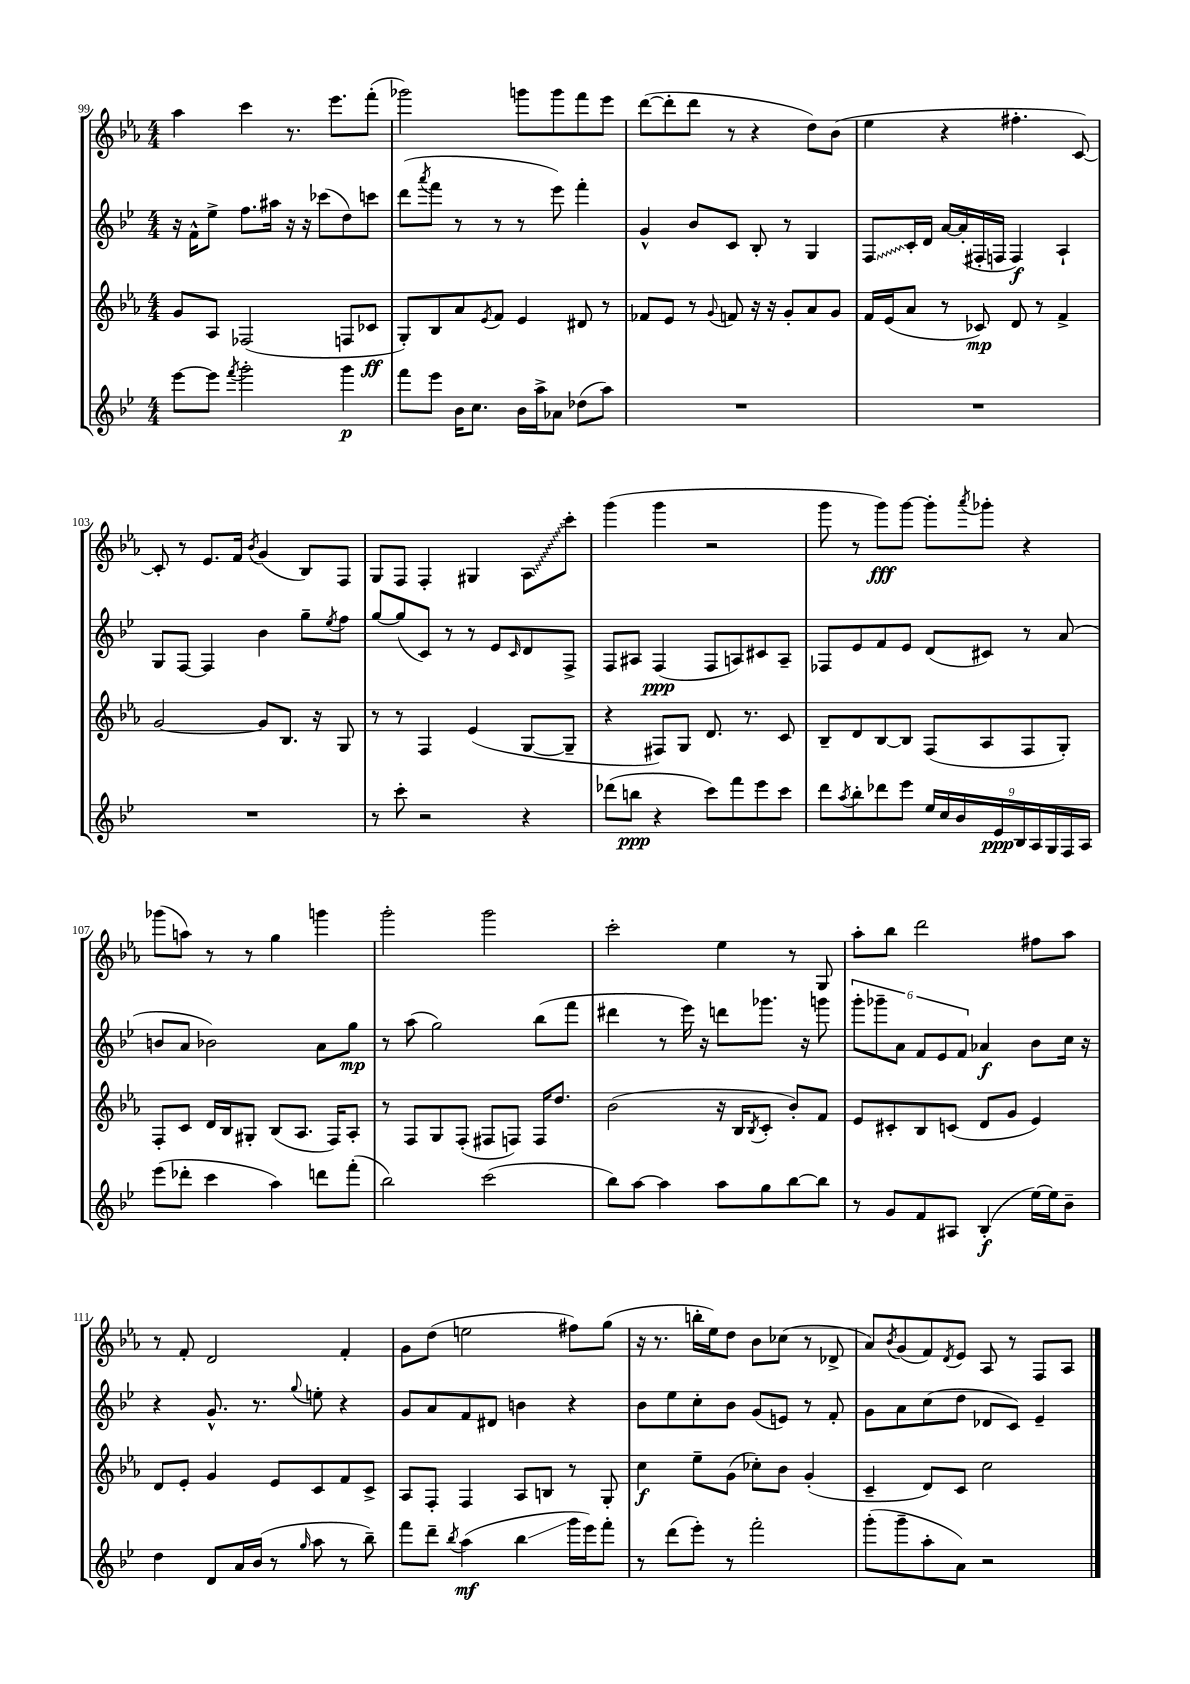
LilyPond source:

<<
\new StaffGroup <<
\new Staff = "s0" {
    \clef treble \key ees \major \numericTimeSignature \time 4/4
    aes''4 c'''4 r8. ees'''8. f'''8-.( |
    ges'''2) g'''8 g'''8 f'''8 ees'''8 |
    d'''8~( d'''8-. d'''8 r8 r4 d''8) bes'8( |
    ees''4 r4 fis''4.-. c'8~) |
    c'8-. r8 ees'8. f'16 \acciaccatura { bes'8 } g'4( bes8) f8 |
    g8 f8 f4-. gis4 \once \override Glissando.style = #'zigzag aes8\glissando c'''8-. |
    g'''4( g'''4 r2 |
    g'''8 r8 g'''8\fff) g'''8~ g'''8-. \acciaccatura { aes'''8 } ges'''8-. r4 |
    ges'''8( a''8) r8 r8 g''4 g'''4 |
    g'''2-. g'''2 |
    c'''2-. ees''4 r8 g8 |
    aes''8-. bes''8 d'''2 fis''8 aes''8 |
    r8 f'8-. d'2 f'4-. |
    g'8 d''8( e''2 fis''8) g''8( |
    r16 r8. b''16-. ees''16) d''8 bes'8 ces''8( r8 des'8-> |
    aes'8) \acciaccatura { bes'8 } g'8( f'8) \acciaccatura { d'8 } ees'8 aes8 r8 f8 aes8 \bar "|." |
}
\new Staff = "s1" {
    \clef treble \key bes \major \numericTimeSignature \time 4/4
    r16 f'16-^ ees''8-> f''8. ais''16 r16 r16 ces'''8( d''8) c'''8 |
    d'''8( \acciaccatura { a'''8 } f'''8 r8 r8 r8 ees'''8) f'''4-. |
    g'4-^ bes'8 c'8 bes8-. r8 g4 |
    \once \override Glissando.style = #'zigzag f8\glissando c'16-. d'16 a'16~ a'16-.( fis16-. f16 f4\f) a4-! |
    g8 f8~ f4 bes'4 g''8-- \acciaccatura { ees''8 } f''8 |
    g''8~ g''8( c'8) r8 r8 ees'8 \grace { c'16 } d'8 f8-> |
    f8 ais8 f4\ppp( f8 a8) cis'8 a8-- |
    fes8 ees'8 f'8 ees'8 d'8( cis'8) r8 a'8( |
    b'8 a'8 bes'2) a'8 g''8\mp |
    r8 a''8( g''2) bes''8( f'''8 |
    dis'''4 r8 ees'''16) r16 d'''8 ges'''8. r16 g'''8 |
    \tuplet 6/4 { g'''8-. ges'''8-- a'8 f'8 ees'8 f'8 } aes'4\f bes'8 c''16 r16 |
    r4 g'8.-^ r8. \appoggiatura { g''8 } e''8-. r4 |
    g'8 a'8 f'8 dis'8 b'4 r4 |
    bes'8 ees''8 c''8-. bes'8 g'8( e'8) r8 f'8-. |
    g'8 a'8 c''8( d''8 des'8 c'8) ees'4-- \bar "|." |
}
\new Staff = "s2" {
    \clef treble \key ees \major \numericTimeSignature \time 4/4
    g'8 aes8 fes2( f8 ces'8\ff |
    g8-.) bes8 aes'8 \acciaccatura { ees'8 } f'8 ees'4 dis'8 r8 |
    fes'8 ees'8 r8 \appoggiatura { g'8 } f'8 r16 r16 g'8-. aes'8 g'8 |
    f'16 ees'16( aes'8 r8 ces'8\mp) d'8 r8 f'4-> |
    g'2~ g'8 bes8. r16 g8 |
    r8 r8 f4 ees'4( g8~ g8-- |
    r4 fis8) g8 d'8. r8. c'8 |
    bes8-- d'8 bes8~ bes8 f8( aes8 f8 g8-.) |
    f8-. c'8 d'16 bes16 gis8-. bes8( aes8. f16) aes8-. |
    r8 f8 g8 f8-.( fis8 f8) f16 d''8. |
    bes'2( r16 bes16 \acciaccatura { bes8 } c'8-. bes'8-.) f'8 |
    ees'8 cis'8-. bes8 c'8( d'8 g'8 ees'4) |
    d'8 ees'8-. g'4 ees'8 c'8 f'8 c'8-> |
    aes8 f8-. f4 aes8 b8 r8 g8-. |
    c''4\f ees''8-- g'8( ces''8-.) bes'8 g'4-.( |
    c'4-- d'8) c'8 c''2 \bar "|." |
}
\new Staff = "s3" {
    \clef treble \key bes \major \numericTimeSignature \time 4/4
    ees'''8~ ees'''8 \acciaccatura { f'''8 } g'''2-. g'''4\p |
    f'''8 ees'''8 bes'16 c''8. bes'16 a''16-> aes'8 des''8( a''8) |
    R1 |
    R1 |
    R1 |
    r8 c'''8-. r2 r4 |
    des'''8( b''8\ppp r4 c'''8) f'''8 ees'''8 c'''8 |
    d'''8 \acciaccatura { a''8 } bes''8-. des'''8 ees'''8 \tuplet 9/8 { ees''16 c''16 bes'16 ees'16\ppp bes16 a16 g16 f16 a16 } |
    ees'''8( des'''8-. c'''4 a''4) d'''8 f'''8-.( |
    bes''2) c'''2( |
    bes''8) a''8~ a''4 a''8 g''8 bes''8~ bes''8 |
    r8 g'8 f'8 ais8 bes4-.\f( ees''16~) ees''16 bes'8-- |
    d''4 d'8 a'16 bes'16( r8 \grace { g''16 } a''8 r8 bes''8--) |
    f'''8 d'''8-- \acciaccatura { bes''8 } a''4\mf( bes''4\glissando g'''16 ees'''16) f'''8-. |
    r8 d'''8( ees'''8-.) r8 f'''2-. |
    g'''8-.( g'''8-- a''8-. a'8) r2 \bar "|." |
}
>>
>>
\layout { \context { \Score currentBarNumber = #99 } }
